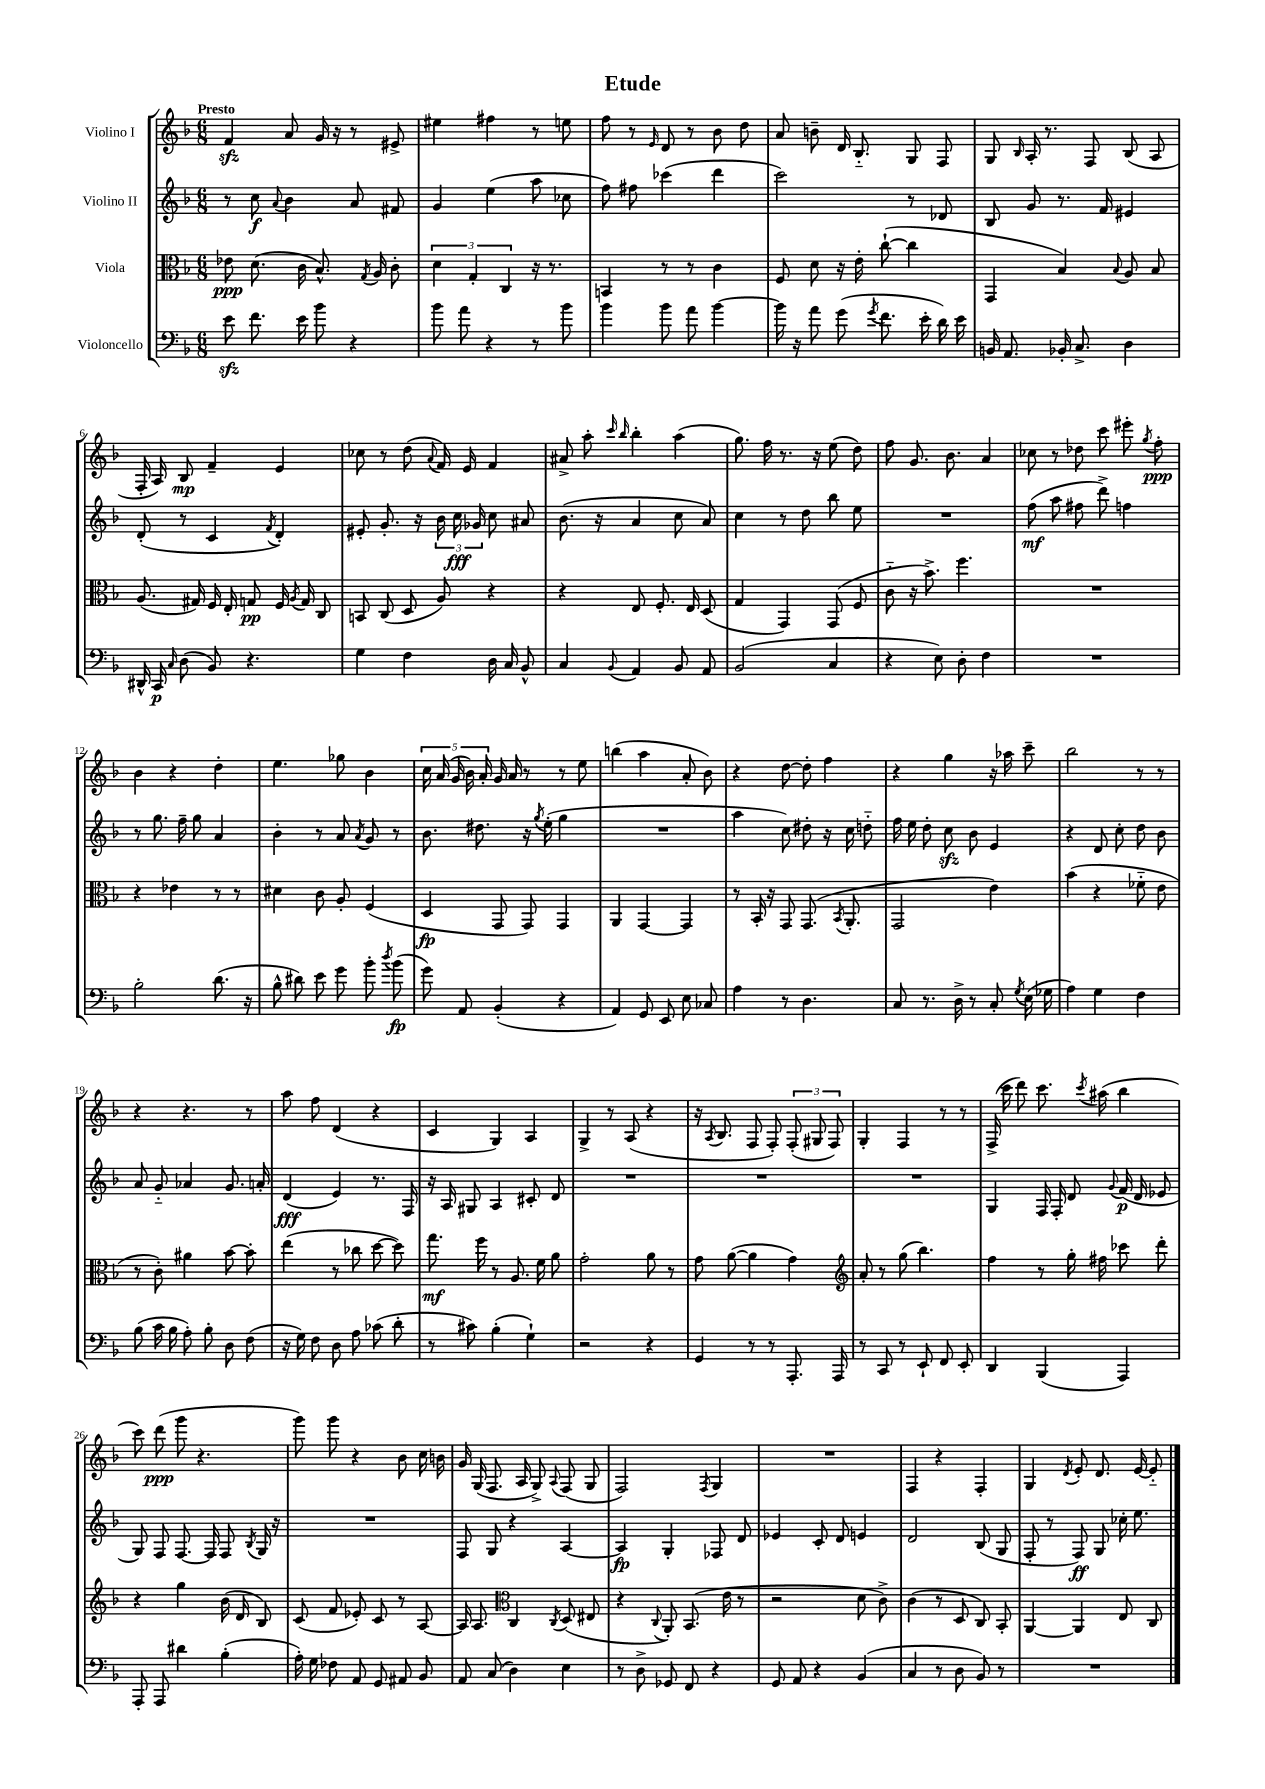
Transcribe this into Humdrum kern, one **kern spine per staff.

**kern	**dynam	**kern	**dynam	**kern	**dynam	**kern	**dynam
*part4	*part4	*part3	*part3	*part2	*part2	*part1	*part1
*staff4	*staff4	*staff3	*staff3	*staff2	*staff2	*staff1	*staff1
*I"Violoncello	*	*I"Viola	*	*I"Violino II	*	*I"Violino I	*
*clefF4	*	*clefC3	*	*clefG2	*	*clefG2	*
*k[b-]	*	*k[b-]	*	*k[b-]	*	*k[b-]	*
*M6/8	*	*M6/8	*	*M6/8	*	*M6/8	*
=1	=1	=1	=1	=1	=1	=1	=1
!	!	!	!	!	!	!LO:TX:a:B:t=Presto	!
8ezz\	.	8e-X\	ppp	8r	.	4fzz/	.
8.f\	.	(8.d\	.	8cc\	f	.	.
.	.	.	.	8qqa/	.	.	.
.	.	.	.	4b-\	.	8a/	.
16e\	.	16c\	.	.	.	.	.
8b-\	.	8.B-^^/)	.	.	.	16g/	.
.	.	.	.	.	.	16r	.
4r	.	.	.	8a/	.	8r	.
.	.	8qG/	.	.	.	.	.
.	.	16A/	.	.	.	.	.
.	.	8c'\	.	8f#X/	.	8e#X^/	.
=2	=2	=2	=2	=2	=2	=2	=2
8b-\	.	6d\	.	4g/	.	4ee#X\	.
8a\	.	.	.	.	.	.	.
.	.	6G'/	.	.	.	.	.
4r	.	.	.	(4ee\	.	4ff#X\	.
.	.	6C/	.	.	.	.	.
8r	.	16r	.	8aa\	.	8r	.
.	.	8.r	.	.	.	.	.
8b-\	.	.	.	8cc-X\	.	8een\	.
=3	=3	=3	=3	=3	=3	=3	=3
4b-\	.	4BBn/	.	8ff\)	.	8ff\	.
.	.	.	.	8ff#X\	.	8r	.
.	.	.	.	.	.	16qqe/	.
8b-\	.	8r	.	(4ccc-X\	.	8d/	.
8a\	.	8r	.	.	.	8r	.
[4b-\	.	4c\	.	4ddd\	.	8b-\	.
.	.	.	.	.	.	8dd\	.
=4	=4	=4	=4	=4	=4	=4	=4
16b-\]	.	8F/	.	2ccc\)	.	8a/	.
16r	.	.	.	.	.	.	.
8a\	.	8d\	.	.	.	8bn~\	.
(8g\	.	16r	.	.	.	16d/	.
.	.	16e'\	.	.	.	8.B-/	.
8qg/	.	.	.	.	.	.	.
8.f\	.	([8cc`\	.	.	.	.	.
.	.	4cc\]	.	8r	.	8G/	.
16e'\	.	.	.	.	.	.	.
16d\)	.	.	.	8d-X/	.	8F/	.
16e\	.	.	.	.	.	.	.
=5	=5	=5	=5	=5	=5	=5	=5
16BBn/	.	4GG/	.	8B-/	.	8G/	.
8.AA/	.	.	.	.	.	.	.
.	.	.	.	.	.	16qqB-/	.
.	.	.	.	8g/	.	16A'/	.
.	.	.	.	.	.	8.r	.
16BB-X'/	.	4B-/)	.	8.r	.	.	.
8.C^/	.	.	.	.	.	.	.
.	.	.	.	.	.	8F/	.
.	.	.	.	16f/	.	.	.
.	.	8qqB-/	.	.	.	.	.
4D\	.	8A/	.	4e#X/	.	(8B-/	.
.	.	8B-/	.	.	.	8A/	.
!!LO:LB:g=z
=6	=6	=6	=6	=6	=6	=6	=6
16DD#X^^/	.	(8.A/	.	(8d'/	.	16F'/	.
16CC/	p	.	.	.	.	16A/)	.
16qqC/	.	.	.	.	.	.	.
(8D\	.	.	.	8r	.	8B-/	mp
.	.	16G#X/)	.	.	.	.	.
8BB-/)	.	16F/	.	4c/	.	4f~/	.
.	.	16E'/	.	.	.	.	.
4.r	.	8Gn/	pp	.	.	.	.
.	.	.	.	8qf/	.	.	.
.	.	16F/	.	4d'/)	.	4e/	.
.	.	8qA/	.	.	.	.	.
.	.	16G/	.	.	.	.	.
.	.	8C/	.	.	.	.	.
=7	=7	=7	=7	=7	=7	=7	=7
4G\	.	8BBn/	.	8e#X'/	.	8cc-X\	.
.	.	(8C/	.	8.g'/	.	8r	.
4F\	.	8D/	.	.	.	(8dd\	.
.	.	.	.	16r	.	.	.
.	.	.	.	.	.	8qqa/	.
.	.	8A/)	.	24b-\	.	16f/)	.
.	.	.	.	24cc\	fff	.	.
.	.	.	.	.	.	16e/	.
.	.	.	.	24g-X/	.	.	.
16D\	.	4r	.	8cc\	.	4f/	.
16C/	.	.	.	.	.	.	.
8BB-^^/	.	.	.	8a#X/	.	.	.
=8	=8	=8	=8	=8	=8	=8	=8
4C/	.	4r	.	(8.b-\	.	8a#X^/	.
.	.	.	.	.	.	8aa'\	.
.	.	.	.	16r	.	.	.
.	.	.	.	.	.	16qqccc/	.
8qqBB-/	.	.	.	.	.	16qqbb-/	.
4AA/	.	8E/	.	4a/	.	4bb-'\	.
.	.	8.F'/	.	.	.	.	.
8BB-/	.	.	.	8cc\	.	(4aa\	.
.	.	16E/	.	.	.	.	.
8AA/	.	(8D/	.	8a/)	.	.	.
=9	=9	=9	=9	=9	=9	=9	=9
(2BB-/	.	4G/	.	4cc\	.	8.gg\)	.
.	.	.	.	.	.	16ff\	.
.	.	4GG/)	.	8r	.	8.r	.
.	.	.	.	8dd\	.	.	.
.	.	.	.	.	.	16r	.
4C/	.	(8GG/	.	8bb-\	.	(8ee\	.
.	.	8F/	.	8ee\	.	8dd\)	.
=10	=10	=10	=10	=10	=10	=10	=10
4r	.	8c\	.	2.r	.	8ff\	.
.	.	16r	.	.	.	8.g/	.
.	.	8.b-^\)	.	.	.	.	.
8E\)	.	.	.	.	.	.	.
.	.	.	.	.	.	8.b-\	.
8D'\	.	4.ff\	.	.	.	.	.
4F\	.	.	.	.	.	4a/	.
=11	=11	=11	=11	=11	=11	=11	=11
2.r	.	2.r	.	(8ff\	mf	8cc-X\	.
.	.	.	.	8aa\	.	8r	.
.	.	.	.	8ff#X\	.	8dd-X\	.
.	.	.	.	8ddd^\)	.	8ccc\	.
.	.	.	.	4ffn\	.	8eee#X'\	.
.	.	.	.	.	.	8qgg/	.
.	.	.	.	.	.	8ff'\	ppp
!!LO:LB:g=z
=12	=12	=12	=12	=12	=12	=12	=12
2B-'\	.	4r	.	8r	.	4b-\	.
.	.	.	.	8.gg\	.	.	.
.	.	4e-X\	.	.	.	4r	.
.	.	.	.	16ff~\	.	.	.
.	.	.	.	8gg\	.	.	.
(8.d\	.	8r	.	4a/	.	4dd'\	.
.	.	8r	.	.	.	.	.
16r	.	.	.	.	.	.	.
=13	=13	=13	=13	=13	=13	=13	=13
8B-^^\	.	4d#X\	.	4b-'\	.	4.ee\	.
8d#X\)	.	.	.	.	.	.	.
8e\	.	8c\	.	8r	.	.	.
8g\	.	8A'/	.	8a/	.	8gg-X\	.
.	.	.	.	8qa/	.	.	.
8b-'\	.	(4F/	.	8g/	.	4b-\	.
8qdd/	.	.	.	.	.	.	.
(8b-\	fp	.	.	8r	.	.	.
=14	=14	=14	=14	=14	=14	=14	=14
8g\)	.	4D/	fp	8.b-\	.	20cc\	.
.	.	.	.	.	.	(20a/	.
.	.	.	.	.	.	20g/	.
8AA/	.	.	.	.	.	.	.
.	.	.	.	.	.	20b-\)	.
.	.	.	.	8.dd#X\	.	.	.
.	.	.	.	.	.	20a'/	.
(4BB-'/	.	8GG/	.	.	.	16g/	.
.	.	.	.	.	.	16a/	.
.	.	8GG/)	.	16r	.	8r	.
.	.	.	.	8qgg/	.	.	.
.	.	.	.	(16ee'\	.	.	.
4r	.	4GG/	.	4gg\	.	8r	.
.	.	.	.	.	.	8ee\	.
=15	=15	=15	=15	=15	=15	=15	=15
4AA/)	.	4AA/	.	2.r	.	(4bbn\	.
8GG/	.	[4GG/	.	.	.	4aa\	.
8EE/	.	.	.	.	.	.	.
8E\	.	4GG/]	.	.	.	8a'/	.
8C-X/	.	.	.	.	.	8b-\)	.
=16	=16	=16	=16	=16	=16	=16	=16
4A\	.	8r	.	4aa\	.	4r	.
.	.	16BB-'/	.	.	.	.	.
.	.	16r	.	.	.	.	.
8r	.	8GG/	.	8cc\)	.	[8dd\	.
4.D\	.	(8.GG/	.	8dd#X'\	.	8dd'\]	.
.	.	.	.	16r	.	4ff\	.
.	.	8qBB-/	.	.	.	.	.
.	.	8.AA'/	.	16cc\	.	.	.
.	.	.	.	8ddn\	.	.	.
=17	=17	=17	=17	=17	=17	=17	=17
8C/	.	2GG/	.	16ff\	.	4r	.
.	.	.	.	16ee\	.	.	.
8.r	.	.	.	8dd'\	.	.	.
.	.	.	.	8cczz\	.	4gg\	.
16D^\	.	.	.	.	.	.	.
8r	.	.	.	8b-\	.	.	.
8C'/	.	4e\)	.	4e/	.	16r	.
.	.	.	.	.	.	16aa-X\	.
8qG/	.	.	.	.	.	.	.
(16E\	.	.	.	.	.	8ccc~\	.
16G-X\	.	.	.	.	.	.	.
=18	=18	=18	=18	=18	=18	=18	=18
4A\)	.	(4b-\	.	4r	.	2bb-\	.
4G\	.	4r	.	8d/	.	.	.
.	.	.	.	8cc'\	.	.	.
4F\	.	8f-X\	.	8dd\	.	8r	.
.	.	8e\	.	8b-\	.	8r	.
!!LO:LB:g=z
=19	=19	=19	=19	=19	=19	=19	=19
(8B-\	.	8r	.	8a/	.	4r	.
16c\	.	8c'\)	.	8g/	.	.	.
16B-\	.	.	.	.	.	.	.
8A'\)	.	4a#X\	.	4a-X/	.	4.r	.
8B-'\	.	.	.	.	.	.	.
8D\	.	[8b-\	.	8.g/	.	.	.
(8F\	.	8b-'\]	.	.	.	8r	.
.	.	.	.	16an'/	.	.	.
=20	=20	=20	=20	=20	=20	=20	=20
16r	.	(4ee\	.	(4d/	fff	8aa\	.
16G\)	.	.	.	.	.	.	.
8F\	.	.	.	.	.	8ff\	.
8D\	.	8r	.	4e/)	.	(4d/	.
8A\	.	8cc-X\	.	.	.	.	.
(8c-X\	.	[8dd\	.	8.r	.	4r	.
8d'\	.	8dd\])	.	.	.	.	.
.	.	.	.	16F/	.	.	.
=21	=21	=21	=21	=21	=21	=21	=21
8r	.	8.gg\	mf	16r	.	4c/	.
.	.	.	.	16A/	.	.	.
8c#X\)	.	.	.	8G#X/	.	.	.
.	.	16ff\	.	.	.	.	.
(4B-'\	.	8r	.	4A/	.	4G/)	.
.	.	8.A/	.	.	.	.	.
4G`\)	.	.	.	8c#X'/	.	4A/	.
.	.	16f\	.	.	.	.	.
.	.	8a\	.	8d/	.	.	.
=22	=22	=22	=22	=22	=22	=22	=22
2r	.	2g'\	.	2.r	.	4G^/	.
.	.	.	.	.	.	8r	.
.	.	.	.	.	.	(8A/	.
4r	.	8a\	.	.	.	4r	.
.	.	8r	.	.	.	.	.
=23	=23	=23	=23	=23	=23	=23	=23
4GG/	.	8g\	.	2.r	.	16r	.
.	.	.	.	.	.	8qA/	.
.	.	.	.	.	.	8.B-/	.
.	.	([8a\	.	.	.	.	.
8r	.	4a\]	.	.	.	8F/	.
8r	.	.	.	.	.	8F'/)	.
8.AAA'/	.	4g\)	.	.	.	(12F'/	.
.	.	.	.	.	.	12G#X/	.
.	.	.	.	.	.	12F/)	.
16AAA/	.	.	.	.	.	.	.
=24	=24	=24	=24	=24	=24	=24	=24
*	*	*clefG2	*	*	*	*	*
8r	.	8a'/	.	2.r	.	4G'/	.
8CC/	.	8r	.	.	.	.	.
8r	.	(8gg\	.	.	.	4F/	.
8EE`/	.	4.bb-\)	.	.	.	.	.
8FF/	.	.	.	.	.	8r	.
8EE'/	.	.	.	.	.	8r	.
=25	=25	=25	=25	=25	=25	=25	=25
4DD/	.	4ff\	.	4G/	.	(16F^/	.
.	.	.	.	.	.	16ccc\	.
.	.	.	.	.	.	8ddd\)	.
(4BBB-/	.	8r	.	16F/	.	8.ccc\	.
.	.	.	.	16F'/	.	.	.
.	.	16gg'\	.	8d/	.	.	.
.	.	.	.	.	.	8qccc/	.
.	.	16ff#X\	.	.	.	(16aa#X\	.
.	.	.	.	8qqg/	.	.	.
4AAA/)	.	8ccc-X\	.	(16f/	p	4bb-\	.
.	.	.	.	16d/	.	.	.
.	.	8ddd'\	.	8e-X/	.	.	.
!!LO:LB:g=z
=26	=26	=26	=26	=26	=26	=26	=26
8AAA'/	.	4r	.	8G/)	.	8ccc\)	.
8AAA/	.	.	.	8F/	.	(8ddd\	ppp
4d#X\	.	4gg\	.	[8.F/	.	8ggg\	.
.	.	.	.	.	.	4.r	.
.	.	.	.	16F/]	.	.	.
(4B-'\	.	(16b-\	.	8F/	.	.	.
.	.	16d/	.	.	.	.	.
.	.	.	.	8qB-/	.	.	.
.	.	8B-/)	.	16G/	.	.	.
.	.	.	.	16r	.	.	.
=27	=27	=27	=27	=27	=27	=27	=27
16A'\)	.	(8c/	.	2.r	.	8ggg\)	.
16G\	.	.	.	.	.	.	.
8F-X\	.	8f/	.	.	.	8ggg\	.
8AA/	.	8e-X'/)	.	.	.	4r	.
8GG/	.	8c/	.	.	.	.	.
8AA#X/	.	8r	.	.	.	8b-\	.
8BB-/	.	[8A/	.	.	.	16cc\	.
.	.	.	.	.	.	16bn\	.
=28	=28	=28	=28	=28	=28	=28	=28
8AA/	.	16A/]	.	8F/	.	16g/	.
.	.	8.A/	.	.	.	(16G/	.
(8C/	.	.	.	8G/	.	8.F/	.
*	*	*clefC3	*	*	*	*	*
4D\)	.	4C/	.	4r	.	.	.
.	.	.	.	.	.	16A/	.
.	.	.	.	.	.	8G^/)	.
.	.	8qC/	.	.	.	8qqA/	.
4E\	.	(8D/	.	[4A/	.	(8F/	.
.	.	8E#X/	.	.	.	8G/	.
=29	=29	=29	=29	=29	=29	=29	=29
8r	.	4r	.	4A/]	fp	2F/)	.
8D^\	.	.	.	.	.	.	.
.	.	8qqC/	.	.	.	.	.
8GG-X/	.	8AA'/)	.	4G'/	.	.	.
8FF/	.	(8.BB-/	.	.	.	.	.
.	.	.	.	.	.	8qF/	.
4r	.	.	.	8F-X/	.	4G/	.
.	.	16e\	.	.	.	.	.
.	.	8r	.	8d/	.	.	.
=30	=30	=30	=30	=30	=30	=30	=30
8GG/	.	2r	.	4e-X/	.	2.r	.
8AA/	.	.	.	.	.	.	.
4r	.	.	.	8c'/	.	.	.
.	.	.	.	8d/	.	.	.
(4BB-/	.	8d\	.	4en/	.	.	.
.	.	8c^\)	.	.	.	.	.
=31	=31	=31	=31	=31	=31	=31	=31
4C/	.	(4c\	.	2d/	.	4F/	.
8r	.	8r	.	.	.	4r	.
8D\	.	8D/	.	.	.	.	.
8BB-/)	.	8C/)	.	(8B-/	.	4F'/	.
8r	.	8BB-'/	.	8G/	.	.	.
=32	=32	=32	=32	=32	=32	=32	=32
2.r	.	[4AA/	.	8F'/	.	4G/	.
.	.	.	.	8r	.	.	.
.	.	.	.	.	.	8qd/	.
.	.	4AA/]	.	8F/)	ff	8e'/	.
.	.	.	.	8G/	.	8.d/	.
.	.	8E/	.	16cc-X'\	.	.	.
.	.	.	.	8.ee\	.	[16e/	.
.	.	8C/	.	.	.	8e/]	.
==	==	==	==	==	==	==	==
*-	*-	*-	*-	*-	*-	*-	*-
